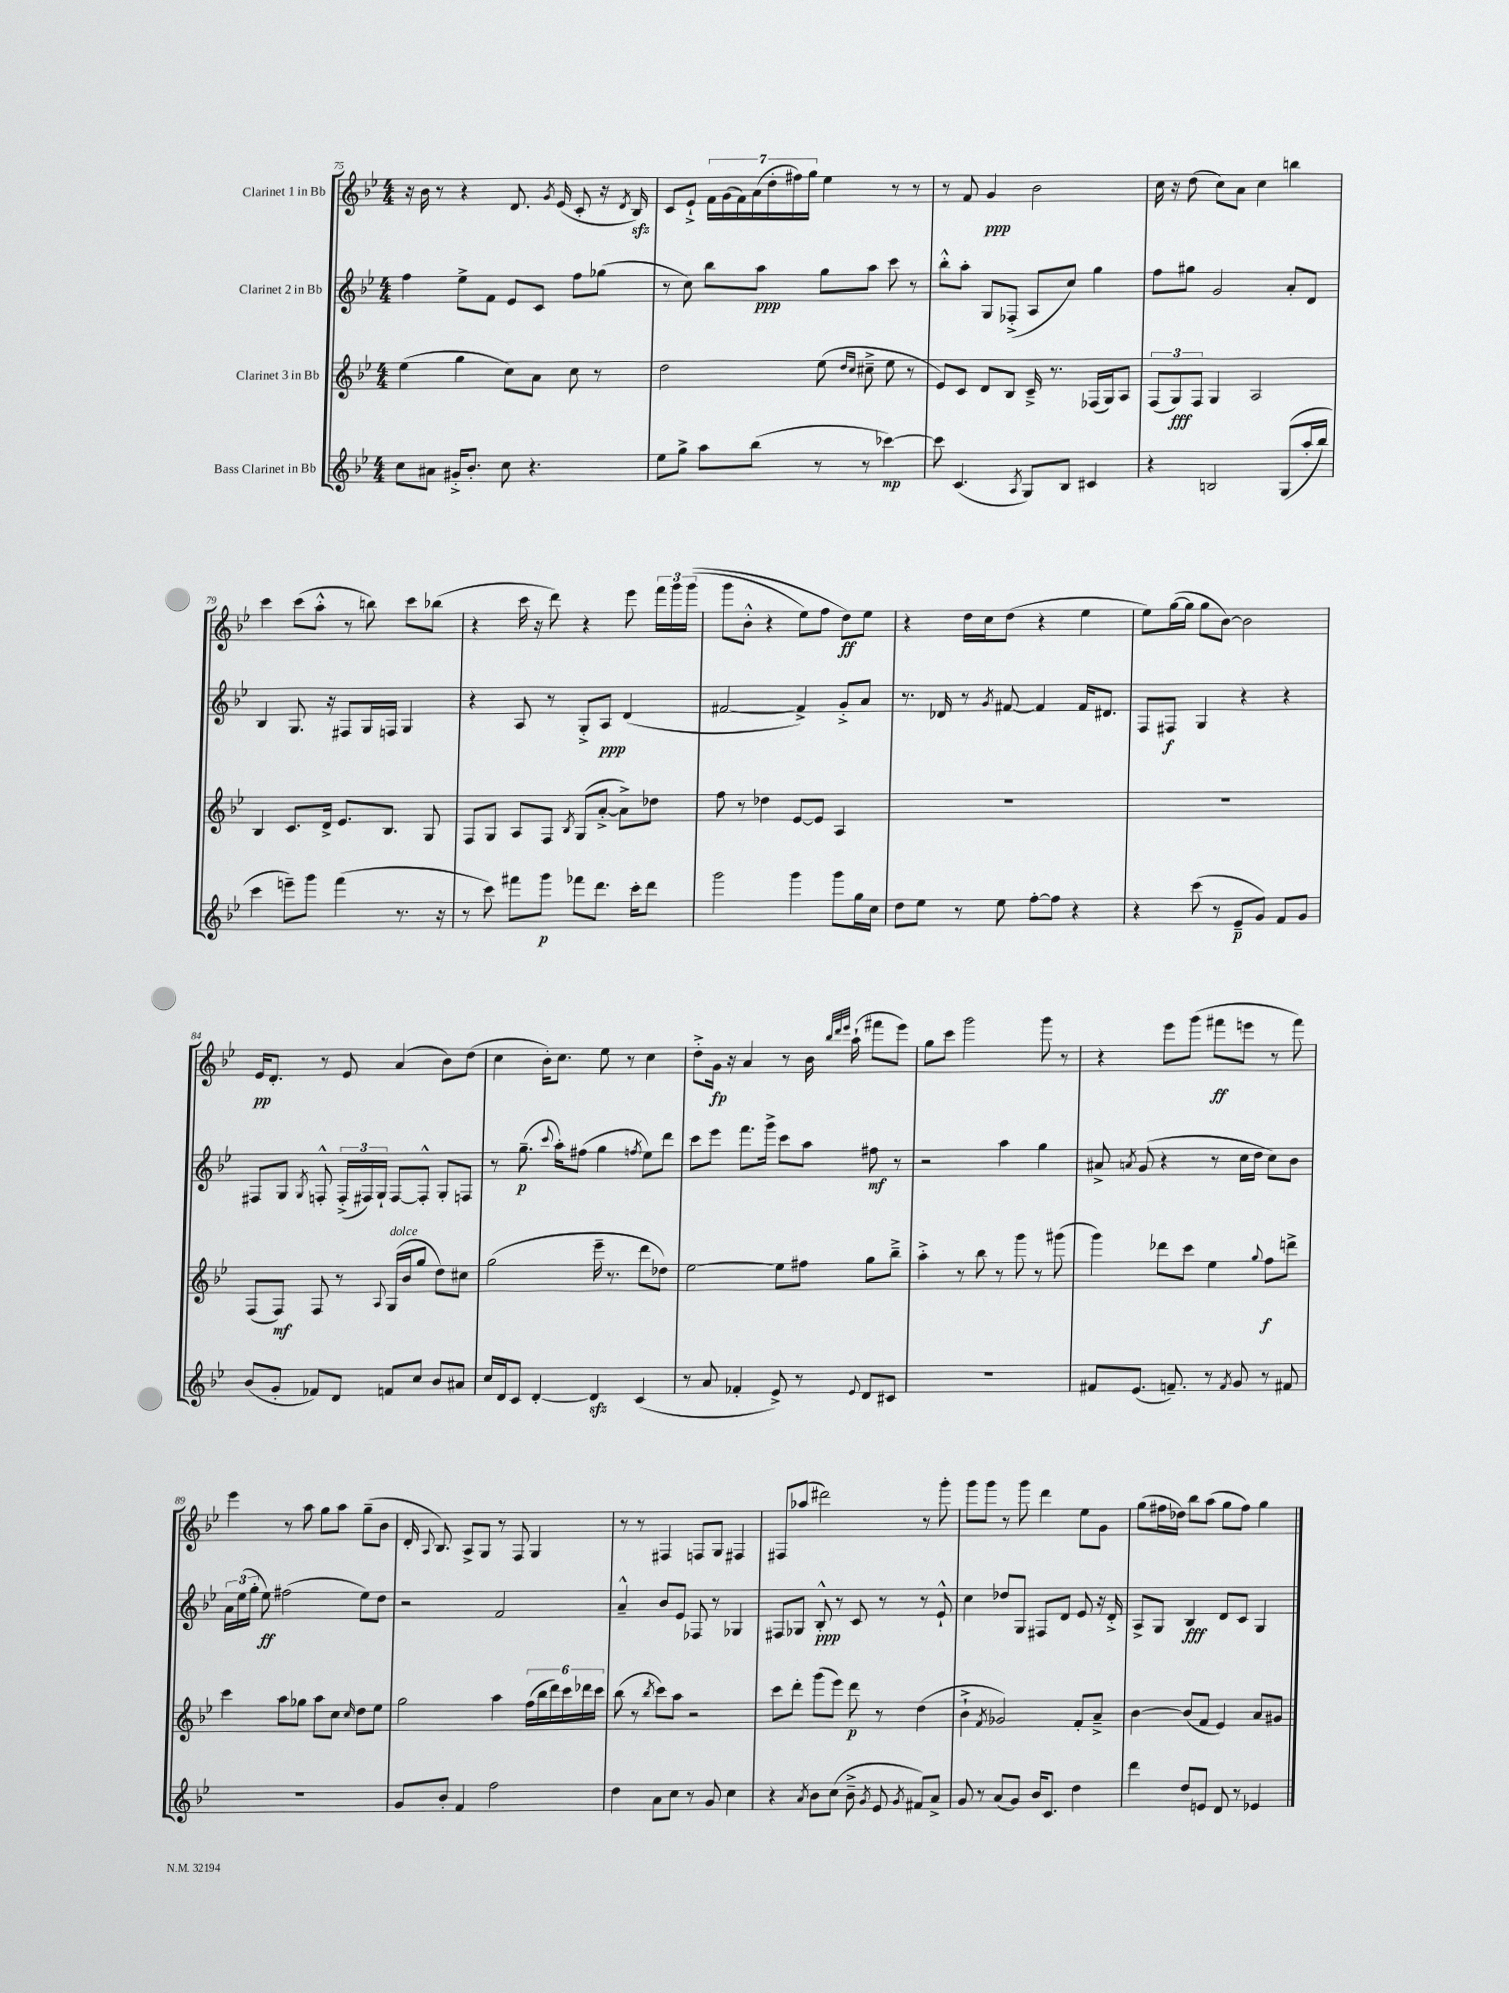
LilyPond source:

<<
\new StaffGroup <<
\new Staff = "s0" \with { instrumentName = "Clarinet 1 in Bb" } {
    \clef treble \key bes \major \numericTimeSignature \time 4/4
    \autoBeamOff r16 bes'16 r8 r4 d'8. \acciaccatura { g'8 } ees'16( c'8-. r16 \acciaccatura { d'8 } bes16\sfz) |
    c'8[ ees'8]-!-> \tuplet 7/4 { f'16[ g'16( f'16) a'16( d''16-. fis''16) g''16] } ees''4 r8 r8 |
    r8 f'8 g'4\ppp bes'2 |
    c''16 r16 d''8( c''8[) a'8] c''4 b''4 |
    c'''4 c'''8[( a''8]-.-^ r8 b''8) c'''8[ bes''8]( |
    r4 c'''16 r16 d'''8) r4 ees'''8 \tuplet 3/2 { f'''16[ g'''16 g'''16](\( } |
    g'''8[ bes'8]-.-^ r4 ees''8[) f''8] d''8[\ff\) ees''8] |
    r4 d''16[ c''16 d''8]( r4 ees''4 |
    ees''8[) g''16~( g''16] g''8[ bes'8]~) bes'2 |
    ees'16[\pp d'8.]-. r8 ees'8 a'4( bes'8[) d''8]( |
    c''4 bes'16[-.) c''8.] ees''8 r8 c''4 |
    d''8[-.-> g'16]\fp r16 a'4 r8 bes'16 \grace { bes''32[ d'''32 ees'''32] } a''16-!( fis'''8[ ees'''8]) |
    g''8[ c'''8] g'''2 g'''8 r8 |
    r4 ees'''8[ g'''8]( fis'''8[\ff e'''8] r8 fis'''8) |
    ees'''4 r8 a''8 g''8[ a''8] g''8[--( bes'8] |
    d'16-. \appoggiatura { a8 } bes8.) a8[-> g8] r8 f8 g4 |
    r8 r8 fis4 f8[ g8] fis4 |
    fis8[ aes''8]( dis'''2) r8 g'''8-. |
    g'''8[ g'''8] r8 g'''8 d'''4 ees''8[ g'8] |
    g''8[( fis''16 des''16]) bes''8[ a''8]( g''8[ fis''8]) g''4 \bar "|." |
}
\new Staff = "s1" \with { instrumentName = "Clarinet 2 in Bb" } {
    \clef treble \key bes \major \numericTimeSignature \time 4/4
    \autoBeamOff f''4 ees''8[-> f'8] ees'8[ c'8] f''8[ ges''8]( |
    r8 c''8) bes''8[ a''8]\ppp g''8[ a''8] c'''8 r8 |
    bes''8[-.-^ a''8]-. g8[ fes8]-.->( a8[ c''8]) g''4 |
    f''8[ gis''8] g'2 a'8[-. d'8] |
    bes4 g8. r16 fis8[ g16 f16] g4 |
    r4 a8 r8 g8[-.-> a8]\ppp d'4( |
    fis'2~ fis'4->) g'8[-.-> a'8] |
    r8. des'16 r8 \acciaccatura { g'8 } fis'8~ fis'4 fis'16[ dis'8.] |
    f8[ fis8]\f g4 r4 r4 |
    fis8[ g8] \acciaccatura { g8 } f8-.-^ \tuplet 3/2 { f16[-.->( fis16) g16]-! } fis8[~ fis8]-.-^ g8[-. f8] |
    r8 g''8.--\p( \appoggiatura { c'''8 } a''16[-.) fis''8]( g''4 \acciaccatura { f''8 } ees''8[) d'''8] |
    c'''8[ ees'''8] f'''8.[ g'''16]-> c'''8[ a''8] fis''8\mf r8 |
    r2 a''4 g''4 |
    ais'8-> \acciaccatura { a'8 } g'8( r4 r8 c''16[ d''16] c''8[) bes'8] |
    \tuplet 3/2 { a'16[ ees''16( g''16]-. } ees''8\ff) fis''2( ees''8[) d''8] |
    r2 f'2 |
    a'4---^ bes'8[ ees'8] fes8 r8 ges4 |
    fis8[ ges8] bes8-.-^\ppp r8 c'8 r8 r8 ees'8-!-^ |
    c''4 des''8[ g8] fis8[ d'8] ees'8 r16 d'16-.-> |
    a8[-> g8] bes4\fff d'8[ c'8] g4 \bar "|." |
}
\new Staff = "s2" \with { instrumentName = "Clarinet 3 in Bb" } {
    \clef treble \key bes \major \numericTimeSignature \time 4/4
    \autoBeamOff ees''4( g''4 c''8[) a'8] c''8 r8 |
    d''2 ees''8( \grace { d''16[ c''16] } cis''8---> ees''8 r8 |
    ees'8[) c'8] d'8[ bes8] c'16---> r8. fes16[( g16) a8] |
    \tuplet 3/2 { f8[( g8\fff) f8] } g4 a2 |
    bes4 c'8.[ d'16]-> ees'8.[ bes8.] g8 |
    f8[ g8] a8[ f8] \acciaccatura { bes8 } g8[( a'8]~-.-> a'8[->) des''8] |
    f''8 r8 des''4 ees'8[~ ees'8] a4 |
    R1 |
    R1 |
    f8[( f8]\mf) f8 r8 \appoggiatura { a8 } g16[^\markup { \italic "dolce" }( bes'16 g''8] d''8[) cis''8] |
    g''2( ees'''16-- r8. d'''8[ des''8]) |
    ees''2~ ees''8[ fis''8] g''8[ bes''8]---> |
    a''4-.-> r8 bes''8 r8 g'''8 r8 gis'''8( |
    g'''4) des'''8[ c'''8] ees''4 \appoggiatura { g''8 } f''8[\f d'''8]-> |
    c'''4 a''8[ ges''8] a''8[ c''8] \grace { c''16 } d''8[ ees''8] |
    g''2 a''4 \tuplet 6/4 { f''16[( bes''16 d'''16) c'''16 des'''16 c'''16] } |
    bes''8( r8 \acciaccatura { bes''8 } c'''8[) a''8] r2 |
    c'''8[ d'''8]-. g'''8[( ees'''8]) d'''8\p r8 d''4( |
    bes'4-!-> \acciaccatura { f'8 } ges'2) f'8[-. a'8]---> |
    bes'4~ bes'8[( f'8] ees'4) a'8[ gis'8] \bar "|." |
}
\new Staff = "s3" \with { instrumentName = "Bass Clarinet in Bb" } {
    \clef treble \key bes \major \numericTimeSignature \time 4/4
    \autoBeamOff c''8[ ais'8] gis'16[-.-> bes'8.]-. c''8 r4. |
    ees''8[ g''8]-> a''8[ bes''8]( r8 r8 ces'''4~\mp) |
    ces'''8 c'4.( \acciaccatura { a8 } g8[) bes8] cis'4 |
    r4 b2 g8[(\( a''16-. bes''16]) |
    c'''4 e'''8[--\) g'''8] f'''4( r8. r16 |
    r8 c'''8) fis'''8[ g'''8]\p fes'''8[ d'''8.] c'''16[-. d'''8] |
    g'''2 g'''4 g'''8[ g''16 c''16] |
    d''8[ ees''8] r8 ees''8 f''8[~-. f''8] r4 |
    r4 c'''8( r8 ees'8[--\p g'8]) f'8[ g'8] |
    bes'8[( g'8]-. fes'8[) d'8] f'8[ c''8] bes'8[ ais'8] |
    c''16[ d'16 c'8] d'4~-. d'4\sfz c'4( |
    r8 a'8 fes'4-. ees'8->) r8 \appoggiatura { ees'8 } d'8[ cis'8] |
    R1 |
    fis'8[ ees'8.]( f'8.--) r8 \acciaccatura { f'8 } g'8 r8 fis'8 |
    R1 |
    g'8[ bes'8]-. f'4 f''2 |
    d''4 a'8[ c''8] r8 g'8 c''4 |
    r4 \acciaccatura { a'8 } bes'8[ c''8]( bes'8---> \acciaccatura { g'8 } ees'8 \acciaccatura { g'8 } fis'8[) a'8]-> |
    g'8 r8 a'8[( g'8]) bes'16[ c'8.] d''4 |
    d'''4 d''8[ e'8] d'8 r8 ees'4 \bar "|." |
}
>>
>>
\layout { \context { \Score currentBarNumber = #75 } }
